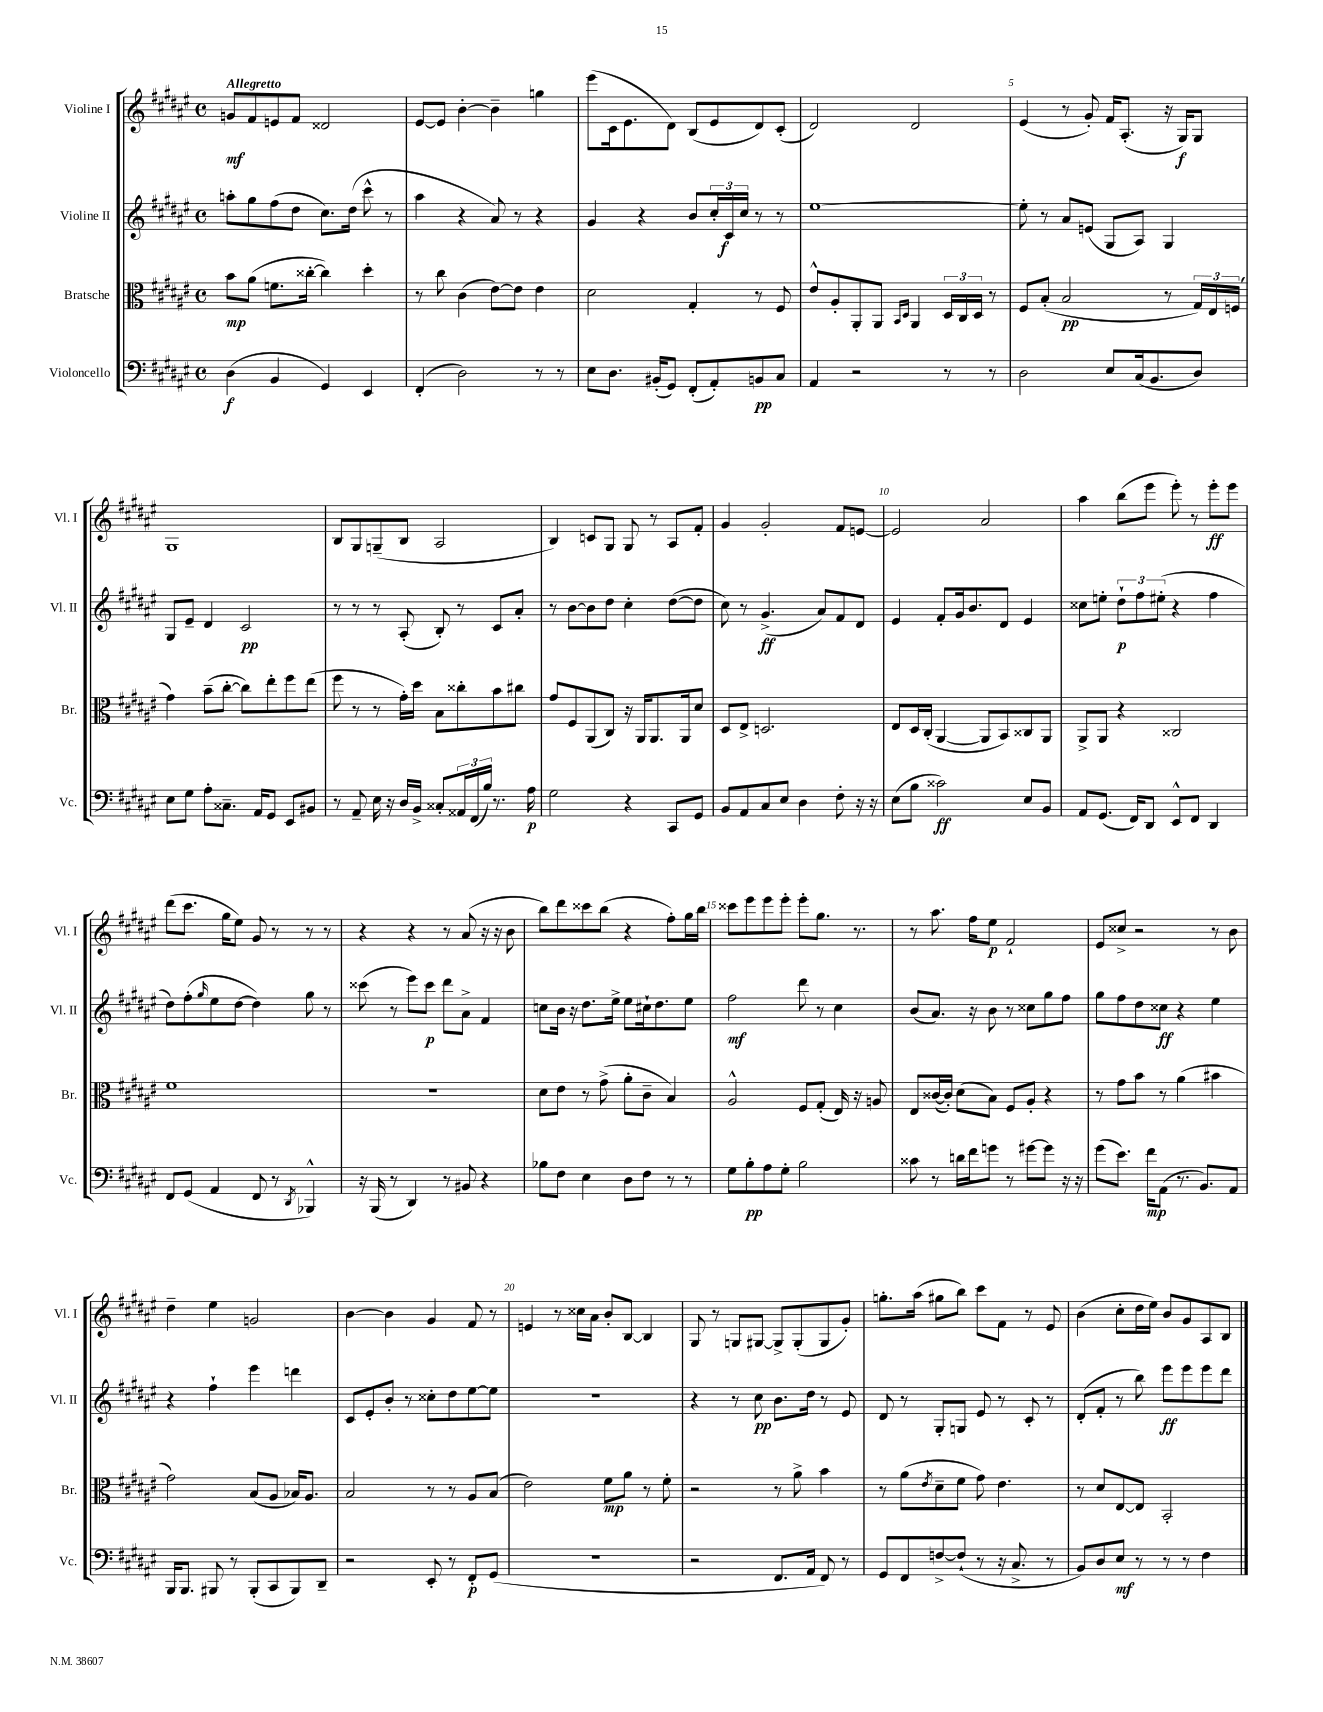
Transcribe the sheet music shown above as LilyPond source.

<<
\new StaffGroup <<
\new Staff = "s0" \with { instrumentName = "Violine I" shortInstrumentName = "Vl. I" } {
    \clef treble \key fis \major \defaultTimeSignature \time 4/4 \tempo "Allegretto"
    g'8\mf fis'8 e'8 fis'8 disis'2 |
    eis'8~ eis'8 b'4~-. b'4-- g''4 |
    eis'''8( cis'16 eis'8. dis'8) b8( eis'8 dis'8) cis'8-.( |
    dis'2) dis'2 |
    eis'4( r8 gis'8-.) fis'16 ais8.-.( r16 gis16\f) gis8 |
    gis1 |
    b8 gis8 g8--( b8 ais2 |
    b4) c'8 gis8 gis8 r8 ais8 fis'8-. |
    gis'4 gis'2-. fis'8 e'8~ |
    e'2 ais'2 |
    ais''4 b''8( eis'''8 eis'''8-.) r8 eis'''8-.\ff eis'''8 |
    dis'''8( cis'''8. gis''16 eis''8) gis'8 r8 r8 r8 |
    r4 r4 r8 ais'8( r16 r16 b'8 |
    b''8) dis'''8 cisis'''8 b''8( r4 fis''8-.) gis''16 b''16 |
    cisis'''8 eis'''8 eis'''8 eis'''8-. eis'''8-. gis''8. r8. |
    r8 ais''8. fis''16 eis''8\p fis'2-! |
    eis'8 cisis''8-> r2 r8 b'8 |
    dis''4-- eis''4 g'2 |
    b'4~ b'4 gis'4 fis'8 r8 |
    e'4 r8 cisis''16 ais'16 b'8-. b8~ b4 |
    gis8 r8 g8 gis8~ gis8-> gis8-.( gis8 gis'8-.) |
    g''8.-. ais''16( gis''8 b''8) cis'''8 fis'8 r8 eis'8 |
    b'4( cis''8-. dis''16 eis''16) b'8 gis'8 ais8 b8 \bar "|." |
}
\new Staff = "s1" \with { instrumentName = "Violine II" shortInstrumentName = "Vl. II" } {
    \clef treble \key fis \major \defaultTimeSignature \time 4/4
    a''8-. gis''8 fis''8( dis''8 cis''8.) dis''16( cis'''8-^ r8 |
    ais''4 r4 ais'8) r8 r4 |
    gis'4 r4 b'8 \tuplet 3/2 { cis''16-. cis'16\f cis''16 } r8 r8 |
    eis''1~ |
    eis''8-. r8 ais'8 e'8( gis8 ais8) gis4 |
    gis8 eis'8-- dis'4 cis'2\pp |
    r8 r8 r8 ais8-.( b8-.) r8 cis'8 ais'8-. |
    r8 b'8~ b'8 dis''8 cis''4-. dis''8~( dis''8 |
    cis''8) r8 gis'4.->\ff( ais'8) fis'8 dis'8 |
    eis'4 fis'8-. gis'16 b'8. dis'8 eis'4 |
    cisis''8 e''8-. \tuplet 3/2 { dis''8-!\p fis''8 eis''8-.( } r4 fis''4 |
    dis''8) fis''8-.( \grace { gis''16 } eis''8 dis''8~ dis''4) gis''8 r8 |
    cisis'''8( r8 eis'''8) cisis'''8\p dis'''8 ais'8-> fis'4 |
    c''8 b'16 r16 dis''8. eis''16-> eis''8 cis''16-! dis''8. eis''8 |
    fis''2\mf dis'''8 r8 cis''4 |
    b'8( ais'8.) r16 b'8 r8 cisis''8 gis''8 fis''8 |
    gis''8 fis''8 dis''8 cisis''8\ff r4 eis''4 |
    r4 fis''4-! eis'''4 d'''4 |
    cis'8 eis'8-. b'8-. r8 cisis''8-. dis''8 eis''8~ eis''8 |
    R1 |
    r4 r8 cis''8\pp b'8. dis''16 r8 eis'8 |
    dis'8 r8 gis8-. g8 eis'8 r8 cis'8-. r8 |
    dis'8-.( fis'8-. r8 b''8) eis'''8\ff eis'''8 eis'''8 dis'''8 \bar "|." |
}
\new Staff = "s2" \with { instrumentName = "Bratsche" shortInstrumentName = "Br." } {
    \clef alto \key fis \major \defaultTimeSignature \time 4/4
    b'8\mp ais'8( f'8. cisis''16~-. cisis''4) dis''4-. |
    r8 cis''8 cis'4( eis'8~) eis'8 eis'4 |
    dis'2 gis4-. r8 fis8 |
    eis'8-^ ais8-. ais,8-. ais,8 \grace { b,16 dis16 } ais,4 \tuplet 3/2 { dis16 cis16 dis16 } r8 |
    fis8 b8-.( b2\pp r8 \tuplet 3/2 { gis16) eis16 f16( } |
    gis'4) b'8--( cis''8~-. cis''8) eis''8-. fis''8 eis''8( |
    fis''8 r8 r8 gis'16-.) dis''16 b8 cisis''8-. b'8 cis''8 |
    gis'8 fis8 ais,8( cis8) r16 ais,16 ais,8. ais,16 dis'8 |
    dis8 eis8-> d2. |
    eis8 dis16 cis16-.( ais,4~ ais,8 b,8) cisis8 ais,8 |
    ais,8-> ais,8 r4 cisis2 |
    fis'1 |
    R1 |
    dis'8 eis'8 r8 gis'8->( ais'8-. cis'8-- b4) |
    ais2-^ fis8 gis8-.( eis16) r16 a8 |
    eis8 cisis'16~( cisis'16-.) dis'8( b8) fis8 ais8-. r4 |
    r8 gis'8 b'8 r8 ais'4( bis'4 |
    gis'2) b8( ais8 bes16) ais8. |
    b2 r8 r8 ais8 b8( |
    eis'2) fis'8\mp ais'8 r8 fis'8-. |
    r2 r8 ais'8-> b'4 |
    r8 ais'8( \acciaccatura { eis'8 } dis'8-- fis'8 gis'8) eis'4. |
    r8 dis'8 eis8~ eis8 b,2-. \bar "|." |
}
\new Staff = "s3" \with { instrumentName = "Violoncello" shortInstrumentName = "Vc." } {
    \clef bass \key fis \major \defaultTimeSignature \time 4/4
    dis4\f( b,4 gis,4) eis,4 |
    fis,4-.( dis2) r8 r8 |
    eis8 dis8. bis,16-.( gis,8) fis,8-.( ais,8-.) b,8\pp cis8 |
    ais,4 r2 r8 r8 |
    dis2 eis8 cis16( b,8. dis8) |
    eis8 gis8 ais8-. cisis8.-- ais,16 gis,8 eis,8 bis,8 |
    r8 ais,8-- eis16 r16 dis16 b,16-> cisis8-. \tuplet 3/2 { aisis,16 fis,16( b16) } r8. ais16\p |
    gis2 r4 cis,8 gis,8 |
    b,8 ais,8 cis8 eis8 dis4 fis8-. r16 r16 |
    eis8( b8 cisis'2\ff) eis8 b,8 |
    ais,8 gis,8.( fis,16) dis,8 eis,8-^ fis,8 dis,4 |
    fis,8 gis,8( ais,4 fis,8 r8 \acciaccatura { dis,8 } bes,,4-^) |
    r16 b,,16( r8 dis,4) r8 bis,8 r4 |
    bes8 fis8 eis4 dis8 fis8 r8 r8 |
    gis8 b8-.\pp ais8 gis8-. b2 |
    cisis'8 r8 d'16 fis'16 g'8 r8 gis'8~ gis'8 r16 r16 |
    gis'8( eis'8.) fis'16\mp ais,8( r8. b,8.) ais,8 |
    b,,16 b,,8. bis,,8 r8 bis,,8-.( cis,8 bis,,8) dis,8-- |
    r2 eis,8-. r8 fis,8-.\p gis,8( |
    R1 |
    r2 fis,8. ais,16 fis,8) r8 |
    gis,8 fis,8 f8~-> f8-!( r8 r16 cis8.-> r8 |
    b,8) dis8 eis8\mf r8 r8 r8 fis4 \bar "|." |
}
>>
>>
\layout { \context { \Score \override BarNumber.break-visibility = ##(#f #t #t) barNumberVisibility = #(every-nth-bar-number-visible 5) } }
